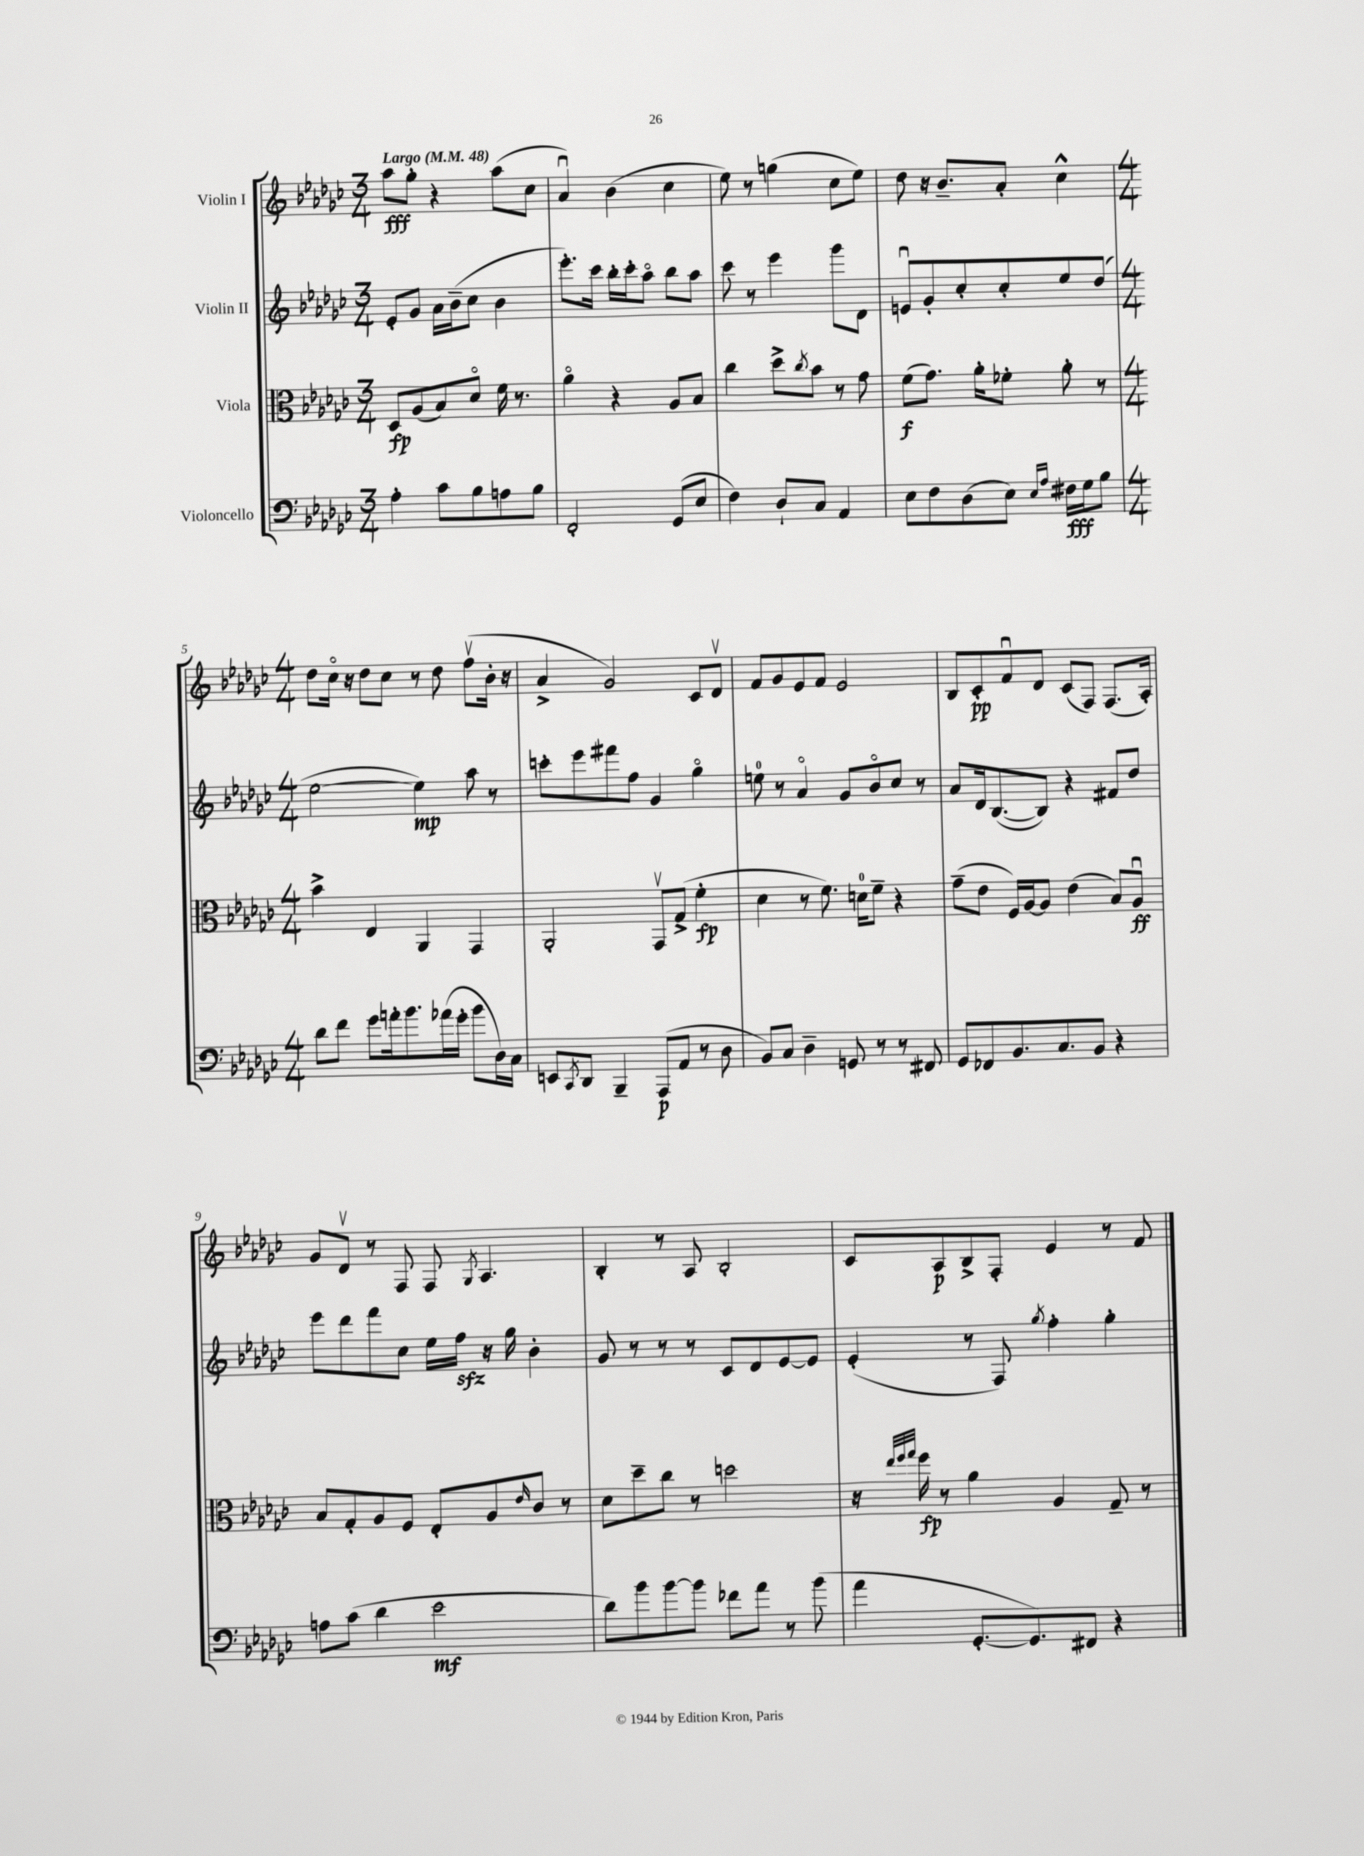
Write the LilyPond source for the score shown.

<<
\new StaffGroup <<
\new Staff = "s0" \with { instrumentName = "Violin I" } {
    \clef treble \key ges \major \numericTimeSignature \time 3/4 \tempo "Largo" 4 = 48
    aes''8\fff ges''8-. r4 aes''8( ces''8 |
    aes'4\downbow) bes'4( ces''4 |
    ees''8) r8 g''4( ces''8 ees''8) |
    des''8 r16 bes'8.-- aes'8-. ces''4-^ |
    \numericTimeSignature \time 4/4 des''8 ces''16\flageolet r16 des''8 ces''8 r8 des''8 f''8\upbow( bes'16-. r16 |
    aes'4-> ges'2) ces'8 des'8\upbow |
    f'8 ges'8 ees'8 f'8 ees'2 |
    bes8 ces'8-.\pp f'8\downbow des'8 ces'8( f8) f8.( aes16-.) |
    ges'8 des'8\upbow r8 f8 f8 \acciaccatura { ges8 } aes4. |
    bes4-. r8 aes8 bes2-. |
    ces'8 aes8\p bes8-> f8-. ees'4 r8 f'8 \bar "|." |
}
\new Staff = "s1" \with { instrumentName = "Violin II" } {
    \clef treble \key ges \major \numericTimeSignature \time 3/4
    ees'8-. ges'8 aes'16 bes'16--( ces''8 bes'4 |
    ees'''8.-.) ces'''16 bes''16-. ces'''16-. aes''8\flageolet bes''8 aes''8 |
    ces'''8 r8 ees'''4 ges'''8 des'8 |
    e'8\downbow ges'8-. ces''8-. ces''8-. ees''8 des''8( |
    \numericTimeSignature \time 4/4 ees''2~ ees''4\mp) aes''8 r8 |
    c'''8-. ees'''8 fis'''8 f''8 ges'4 ges''4\flageolet |
    e''8-0 r8 aes'4\flageolet ges'8 bes'8\flageolet ces''8 r8 |
    aes'8 des'16 bes8.~( bes8) r4 fis'8 des''8 |
    ees'''8 des'''8 f'''8 ces''8 ees''16 f''16\sfz r16 ges''16 bes'4-. |
    ges'8 r8 r8 r8 ces'8 des'8 ees'8~ ees'8 |
    ees'4-.( r8 f8) \acciaccatura { ges''8 } f''4-. ges''4-. \bar "|." |
}
\new Staff = "s2" \with { instrumentName = "Viola" } {
    \clef alto \key ges \major \numericTimeSignature \time 3/4
    des8\fp aes8( bes8) des'8\flageolet f'16 r8. |
    aes'4\flageolet r4 aes8 bes8 |
    ces''4 des''8-> \acciaccatura { ces''8 } bes'8 r8 ges'8 |
    f'8\f( ges'8.) aes'16-. fes'8-. aes'8-. r8 |
    \numericTimeSignature \time 4/4 bes'4-> ees4 aes,4 ges,4 |
    aes,2-. ges,8\upbow ges8->( f'4-.\fp |
    des'4 r8 f'8.) d'16-0 f'8-- r4 |
    ges'8--( ees'8 f16) aes16~ aes8 ees'4( bes8) aes8\downbow\ff |
    bes8 ges8-. aes8 f8 ees8-. aes8 \grace { ees'16 } ces'8 r8 |
    des'8 des''8-- ces''8 r8 d''2 |
    r16 \grace { ees''32 f''32 ges''32 } f''16\fp r8 aes'4 aes4 ges8-- r8 \bar "|." |
}
\new Staff = "s3" \with { instrumentName = "Violoncello" } {
    \clef bass \key ges \major \numericTimeSignature \time 3/4
    aes4-. ces'8 bes8 a8 bes8 |
    f,2-. ges,8( ees8 |
    f4) des8-! ces8 aes,4 |
    ees8 f8 des8( ees8) \grace { ees16 aes16 } fis16\fff ges16 bes8 |
    \numericTimeSignature \time 4/4 des'8 f'8 ges'8 a'16-. bes'8. aes'16( ges'16-. bes'8 des16) ces16 |
    e,8 \acciaccatura { ces,8 } des,8 bes,,4-- aes,,8\p( aes,8 r8 des8 |
    bes,8) ces8 des4-- g,8 r8 r8 fis,8 |
    ges,8 fes,8 bes,8. ces8. bes,8 r4 |
    a8 ces'8( des'4 ees'2\mf |
    des'8) bes'8 bes'8~ bes'8 fes'8 aes'8 r8 bes'8( |
    aes'4 ges,8.~-. ges,8.) fis,8 r4 \bar "|." |
}
>>
>>
